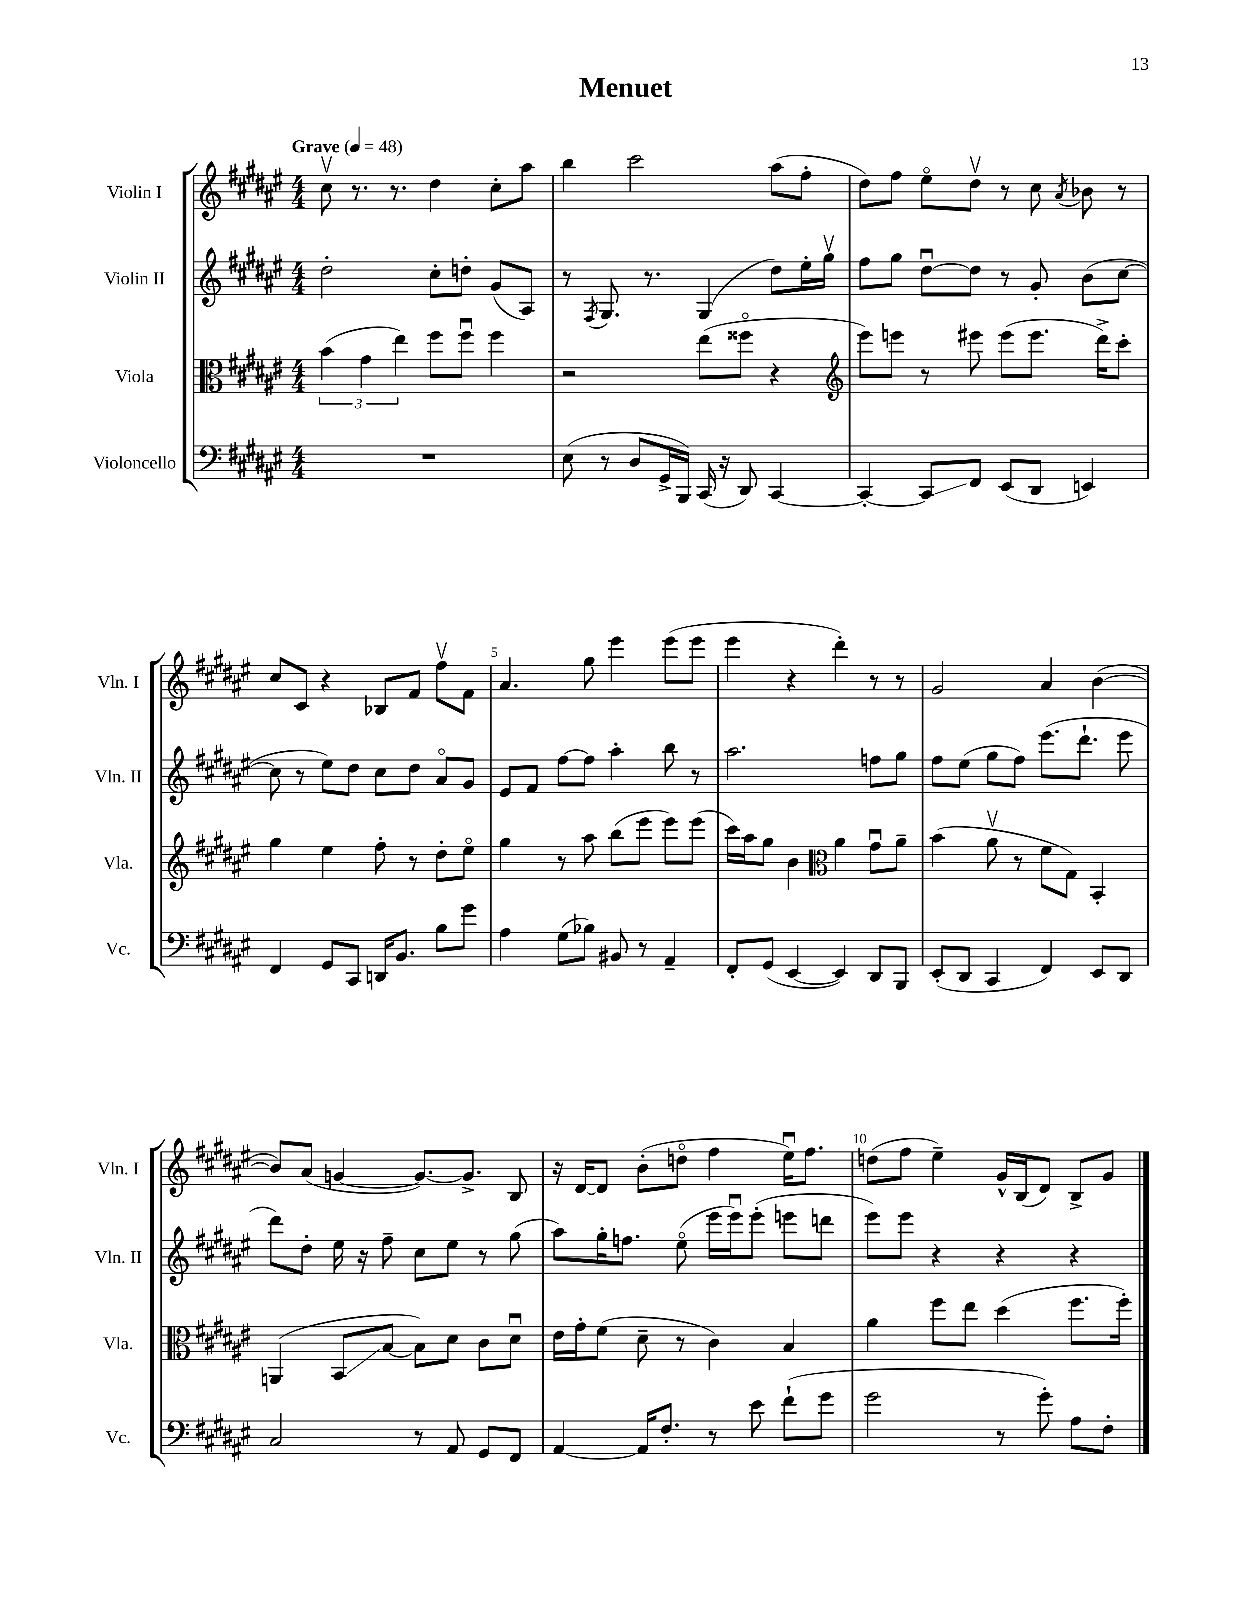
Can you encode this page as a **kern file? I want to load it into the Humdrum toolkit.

**kern	**kern	**kern	**kern
*staff4	*staff3	*staff2	*staff1
*clefF4	*clefC3	*clefG2	*clefG2
*k[f#c#g#d#a#e#]	*k[f#c#g#d#a#e#]	*k[f#c#g#d#a#e#]	*k[f#c#g#d#a#e#]
*M4/4	*M4/4	*M4/4	*M4/4
*MM48	*MM48	*MM48	*MM48
1r	(6b	2dd#'	8cc#v
.	.	.	8.r
.	6g#	.	.
.	.	.	8.r
.	6ee#)	.	.
.	8ff#	8cc#'	4dd#
.	8ff#u	8dd'	.
.	4ff#	(8g#	8cc#'
.	.	8A#)	8aa#
=	=	=	=
(8E#	2r	8r	4bb
.	.	8qF#	.
8r	.	8.G#	.
8D#	.	.	2ccc#
.	.	8.r	.
16GG#^	.	.	.
16BBB)	.	.	.
(16CC#	(8ee#	(4G#	.
16r	.	.	.
8DD#)	8ff##o	.	.
[4CC#	4r	8dd#)	(8aa#
.	.	16ee#'	8ff#'
.	.	16gg#v	.
=	=	=	=
*	*clefG2	*	*
4CC#'_	8eee#)	8ff#	8dd#)
.	8eee	8gg#	8ff#
8CC#]	8r	[8dd#u	8ee#o
8FF#	8eee#	8dd#]	8dd#v
(8EE#	(8eee#	8r	8r
8DD#	8.eee#	8g#'	8cc#
.	.	.	8qa#
4EE)	.	(8b	8b-
.	16ddd#^)	.	.
.	8ccc#'	[8cc#	8r
=	=	=	=
4FF#	4gg#	8cc#]	8cc#
.	.	8r	8c#
8GG#	4ee#	8ee#)	4r
8CC#	.	8dd#	.
16DD	8ff#'	8cc#	8B-
8.BB	.	.	.
.	8r	8dd#	8f#
8B	8dd#'	8a#o	8ff#v
8g#	8ee#o	8g#	8f#
=	=	=	=
4A#	4gg#	8e#	4.a#
.	.	8f#	.
(8G#	8r	[8ff#	.
8B-)	8aa#	8ff#]	8gg#
8BB#	(8bb	4aa#'	4eee#
8r	8eee#	.	.
4AA#~	8eee#)	8bb	(8eee#
.	(8eee#	8r	8eee#
=	=	=	=
8FF#'	16ccc#)	2.aa#	4eee#
.	16aa#	.	.
(8GG#	8gg#	.	.
[4EE#	4b	.	4r
*	*clefC3	*	*
4EE#])	4a#	.	4ddd#')
8DD#	8g#u	8ff	8r
8BBB	8a#~	8gg#	8r
=	=	=	=
(8EE#'	(4b	8ff#	2g#
8DD#	.	(8ee#	.
4CC#	8a#v	8gg#	.
.	8r	8ff#)	.
4FF#)	8f#	(8.eee#	4a#
.	8G#)	.	.
.	.	8.ddd#`	.
8EE#	4BB'	.	([4b
8DD#	.	8eee#	.
=	=	=	=
2C#	(4AA	8ddd#)	8b])
.	.	8dd#'	(8a#
.	8BB	16ee#	[4g
.	.	16r	.
.	[8B	8ff#~	.
8r	8B])	8cc#	8.g_)
8AA#	8d#	8ee#	.
.	.	.	8.g^]
8GG#	8c#	8r	.
8FF#	8d#u	(8gg#	8B
=	=	=	=
[4AA#	16e#	8aa#)	16r
.	16g#'	.	[16d#
.	(8f#	16gg#'	8d#]
.	.	8.ff	.
16AA#]	8d#~	.	(8b'
8.F#'	.	.	.
.	8r	(8ee#o	8ddo
8r	4c#)	16eee#	4ff#
.	.	16eee#u)	.
8e#	.	(8eee#'	.
(8f#`	4B	8eee	16ee#u)
.	.	.	8.ff#
8g#	.	8ddd	.
=	=	=	=
2g#	4a#	8eee#)	(8dd
.	.	8eee#	8ff#
.	8ff#	4r	4ee#~)
.	8ee#	.	.
8r	(4dd#	4r	16g#^^
.	.	.	(16B
8g#')	.	.	8d#)
8A#	8.ff#	4r	8B^
8F#'	.	.	8g#
.	16ff#')	.	.
==	==	==	==
*-	*-	*-	*-
